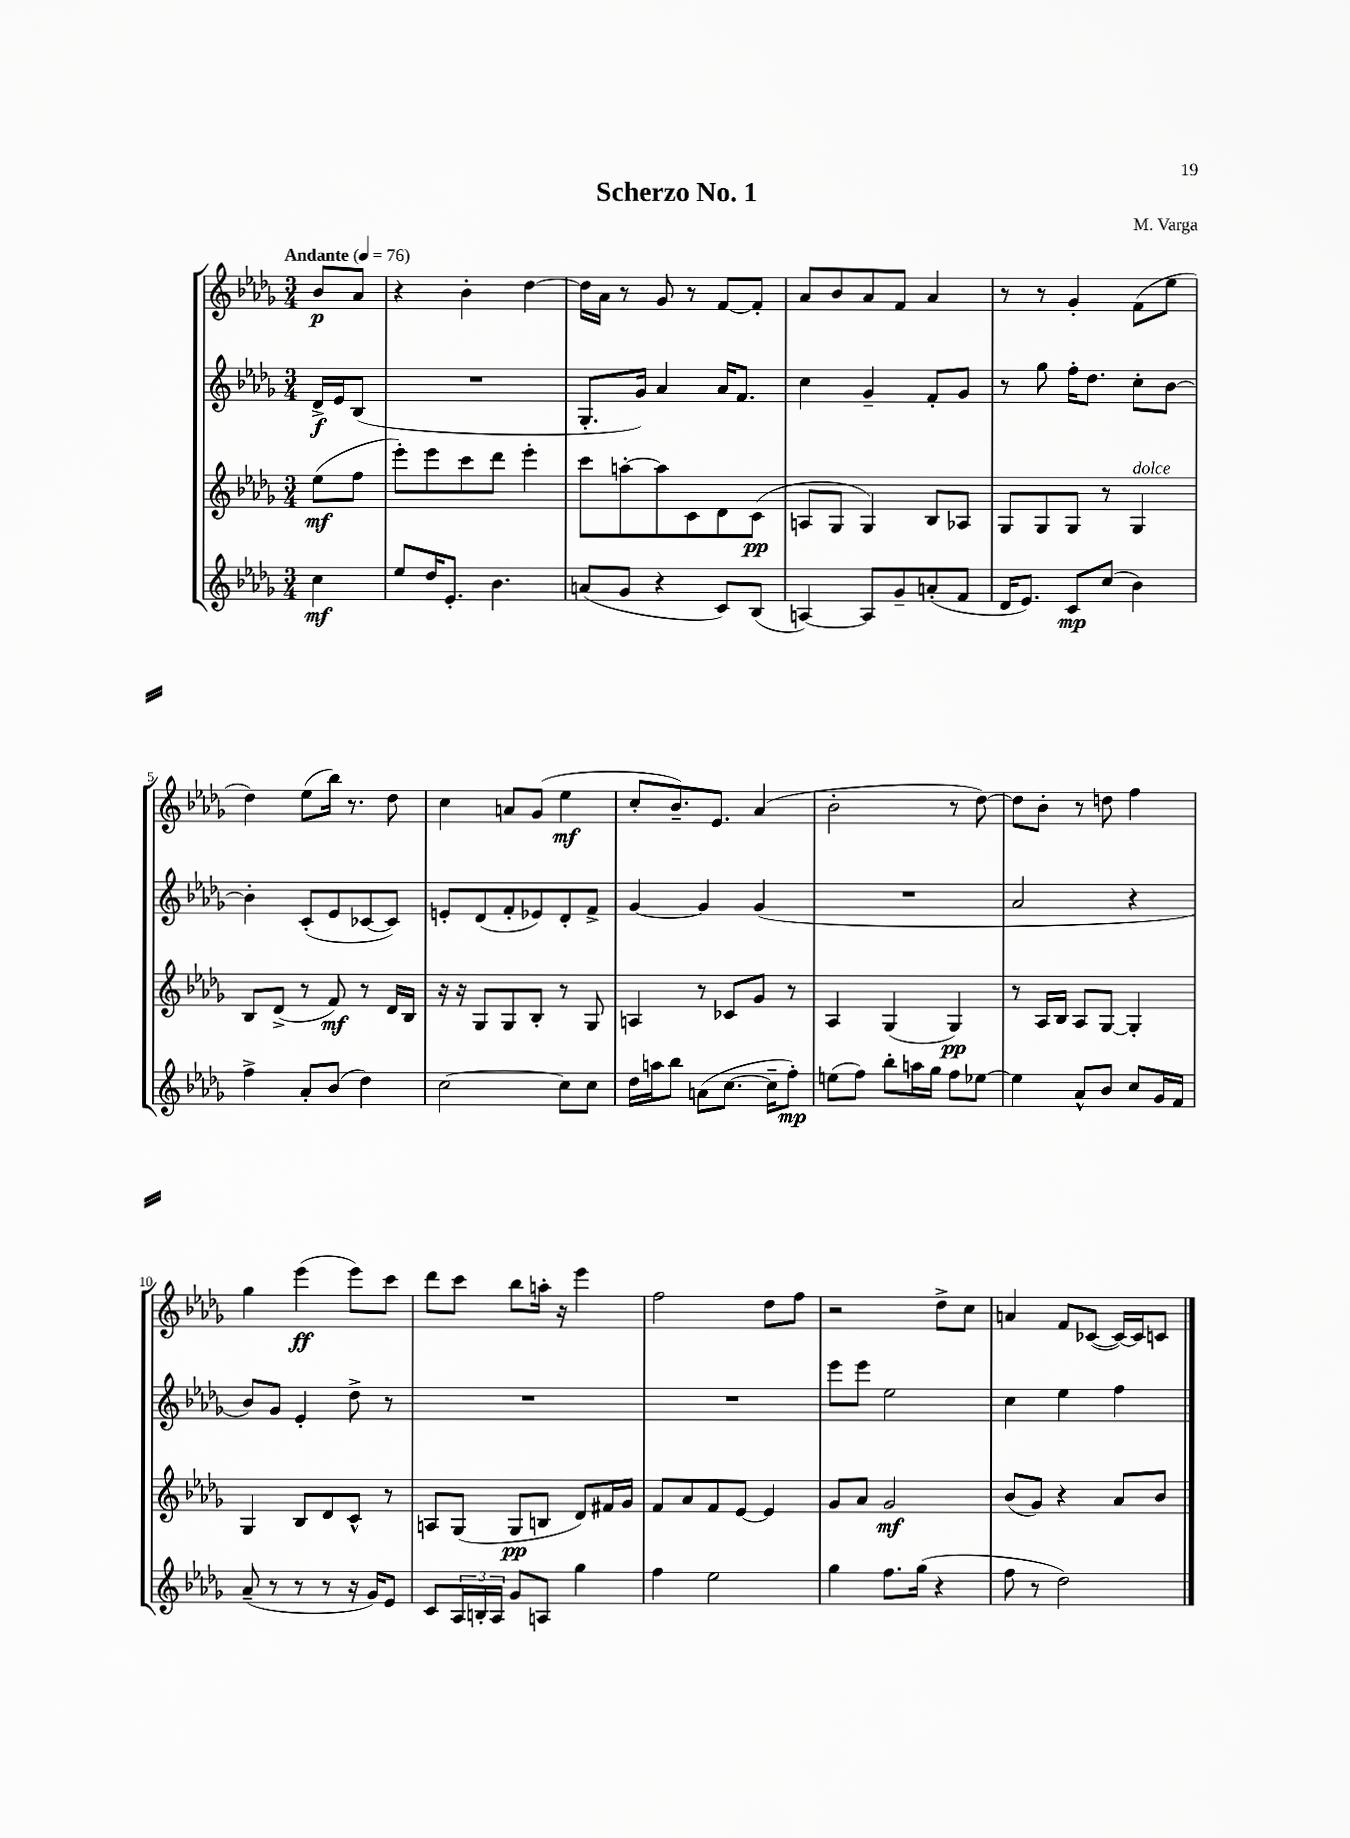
\header { title = "Scherzo No. 1" composer = "M. Varga" }
<<
\new StaffGroup <<
\new Staff = "s0" {
    \clef treble \key des \major \numericTimeSignature \time 3/4 \partial 4 \tempo "Andante" 4 = 76
    bes'8\p aes'8 |
    r4 bes'4-. des''4~ |
    des''16 aes'16 r8 ges'8 r8 f'8~ f'8-. |
    aes'8 bes'8 aes'8 f'8 aes'4 |
    r8 r8 ges'4-. f'8( ees''8 |
    des''4) ees''8( bes''16) r8. des''8 |
    c''4 a'8 ges'8( ees''4\mf |
    c''8-. bes'8.--) ees'8. aes'4( |
    bes'2-. r8 des''8~) |
    des''8 bes'8-. r8 d''8 f''4 |
    ges''4 ees'''4\ff( ees'''8) c'''8 |
    des'''8 c'''8 bes''8 a''16-. r16 ees'''4 |
    f''2 des''8 f''8 |
    r2 des''8-> c''8 |
    a'4 f'8 ces'8~( ces'16~) ces'16 c'8 \bar "|." |
}
\new Staff = "s1" {
    \clef treble \key des \major \numericTimeSignature \time 3/4 \partial 4
    des'16->\f ees'16 bes8( |
    R2. |
    ges8.-. ges'16) aes'4 aes'16 f'8. |
    c''4 ges'4-- f'8-. ges'8 |
    r8 ges''8 f''16-. des''8. c''8-. bes'8~ |
    bes'4-. c'8-.( ees'8 ces'8~ ces'8) |
    e'8-. des'8( f'8-. ees'8) des'8-. f'8-> |
    ges'4~ ges'4 ges'4( |
    R2. |
    aes'2 r4 |
    bes'8) ges'8 ees'4-. des''8-> r8 |
    R2. |
    R2. |
    ees'''8 ees'''8 ees''2 |
    c''4 ees''4 f''4 \bar "|." |
}
\new Staff = "s2" {
    \clef treble \key des \major \numericTimeSignature \time 3/4 \partial 4
    ees''8\mf( f''8 |
    ees'''8-.) ees'''8 c'''8 des'''8 ees'''4-. |
    c'''8 a''8~-. a''8 c'8 des'8 c'8\pp( |
    a8 ges8 ges4) bes8 aes8 |
    ges8 ges8 ges8 r8 ges4^\markup { \italic "dolce" } |
    bes8 des'8->( r8 f'8\mf) r8 des'16 bes16 |
    r16 r16 ges8 ges8 bes8-. r8 ges8 |
    a4 r8 ces'8 ges'8 r8 |
    aes4 ges4( ges4\pp) |
    r8 aes16 bes16 aes8 ges8~ ges4-. |
    ges4 bes8 des'8 c'8-^ r8 |
    a8 ges8( ges8\pp b8 des'8) fis'16 ges'16 |
    f'8 aes'8 f'8 ees'8~ ees'4 |
    ges'8 aes'8 ges'2\mf |
    bes'8( ges'8) r4 aes'8 bes'8 \bar "|." |
}
\new Staff = "s3" {
    \clef treble \key des \major \numericTimeSignature \time 3/4 \partial 4
    c''4\mf |
    ees''8 des''16 ees'8.-. bes'4. |
    a'8( ges'8 r4 c'8) bes8( |
    a4~) a8 ges'8-- a'8-.( f'8 |
    des'16 ees'8.) c'8\mp c''8( bes'4) |
    f''4-> aes'8-. bes'8( des''4) |
    c''2~ c''8 c''8 |
    des''16 a''16 bes''8 a'8( c''8.~ c''16-- f''8-.\mp) |
    e''8( f''8) bes''8-. a''16 ges''16 f''8 ees''8~ |
    ees''4 aes'8-^ bes'8 c''8 ges'16 f'16 |
    aes'8--( r8 r8 r8 r16 ges'16) ees'8 |
    c'8 \tuplet 3/2 { aes16 b16-. aes16 } ges'8 a8 ges''4 |
    f''4 ees''2 |
    ges''4 f''8. ges''16( r4 |
    f''8 r8 des''2) \bar "|." |
}
>>
>>
